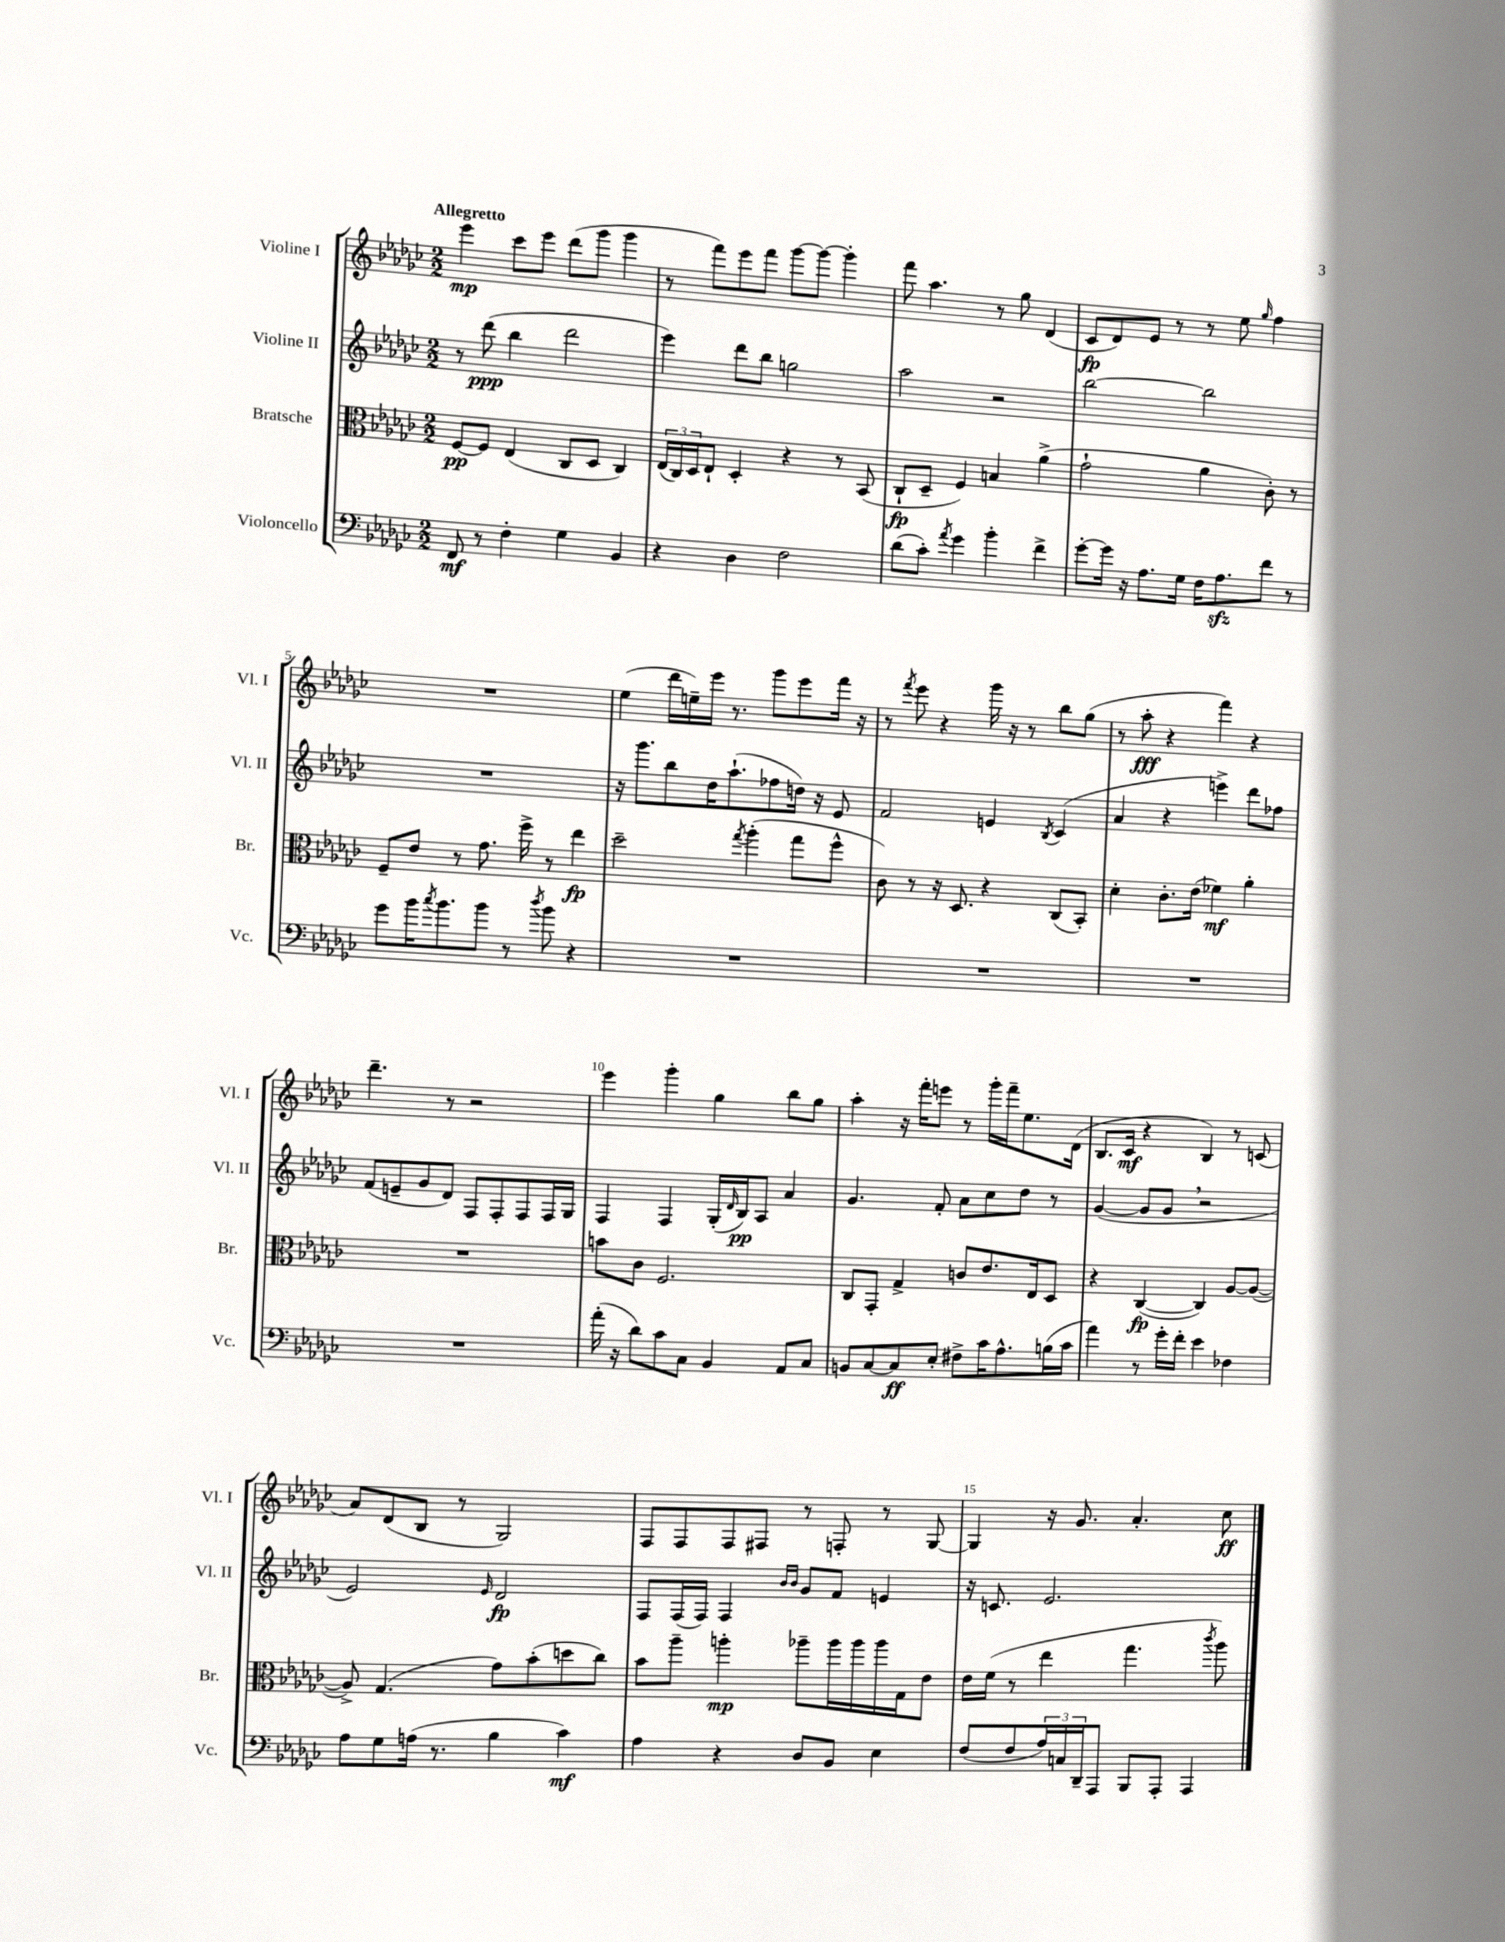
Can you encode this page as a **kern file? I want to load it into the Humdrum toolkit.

**kern	**kern	**kern	**kern
*staff4	*staff3	*staff2	*staff1
*clefF4	*clefC3	*clefG2	*clefG2
*k[b-e-a-d-g-c-]	*k[b-e-a-d-g-c-]	*k[b-e-a-d-g-c-]	*k[b-e-a-d-g-c-]
*M2/2	*M2/2	*M2/2	*M2/2
8FF	[8F	8r	4eee-
8r	8F]	(8ddd-	.
4F'	(4E-	4bb-	8ccc-
.	.	.	8eee-
4G-	8C-	2ddd-	(8ddd-
.	8D-	.	8ggg-
4BB-	4C-)	.	4ggg-
=	=	=	=
4r	(24E-	4eee-)	8r
.	24C-)	.	.
.	24D-	.	.
.	8E-`	.	8fff)
4D-	4D-'	8ddd-	8eee-
.	.	8bb-	8fff
2F	4r	2gg	[8ggg-
.	.	.	8ggg-_
.	8r	.	4ggg-']
.	(8BB-	.	.
=	=	=	=
(8d-	8C-`	2aa-	8fff
8c-')	8D-~	.	4.aa-
8qa-	.	.	.
4g-	4F)	.	.
4b-'	4B	2r	8r
.	.	.	8gg-
4f^	(4a-^	.	(4d-
=	=	=	=
[8g-'	2g-`	[2bb-	8c-
16g-]	.	.	8d-)
16r	.	.	.
8.A-	.	.	8e-
.	.	.	8r
16G-	.	.	.
16F	4a-	2bb-]	8r
8.A-	.	.	.
.	.	.	8ee-
.	.	.	16qqgg-
8f	8c-')	.	4ff
8r	8r	.	.
=	=	=	=
8g-	8F~	1r	1r
16b-	8e-	.	.
8qcc-	.	.	.
8.b-	.	.	.
.	8r	.	.
8b-	8.g-	.	.
8r	.	.	.
.	16ff^	.	.
8qdd-	.	.	.
8b-	8r	.	.
4r	4ee-	.	.
=	=	=	=
1r	2dd-~	16r	(4ee-
.	.	8.ggg-	.
.	.	8bb-	16ddd-
.	.	.	16ee~)
.	.	16dd-	16eee-
.	.	(8.aa-`	8.r
.	8qgg-	.	.
.	(4aa-'	.	.
.	.	8ff-	8ggg-
.	8gg-	16dd)	8eee-
.	.	16r	.
.	8ff^^	8e-	16fff
.	.	.	16r
=	=	=	=
1r	8c-)	2f	8r
.	.	.	8qfff
.	8r	.	8eee-
.	16r	.	4r
.	8.D-	.	.
.	4r	4e	16ggg-
.	.	.	16r
.	.	.	8r
.	.	8qB-	.
.	(8C-	(4c-	8bb-
.	8BB-')	.	(8gg-
=	=	=	=
1r	4d-'	4a-	8r
.	.	.	8aa-'
.	8.c-'	4r	4r
.	(16e-	.	.
.	4f-)	4eee^)	4fff)
.	4a-'	8ddd-	4r
.	.	8ff-	.
=	=	=	=
1r	1r	(8f	4.ddd-~
.	.	8e~	.
.	.	8g-	.
.	.	8d-)	8r
.	.	8F	2r
.	.	8F'	.
.	.	8F	.
.	.	16F	.
.	.	16G-	.
=	=	=	=
(16a-'	8b	4F	4eee-
16r	.	.	.
8d-)	8c-	.	.
8c-	2.F	4F	4ggg-'
8C-	.	.	.
4BB-	.	(16G-'	4gg-
.	.	16qqd-	.
.	.	16B-)	.
.	.	8A-	.
8AA-	.	4a-	8bb-
8C-	.	.	8gg-
=	=	=	=
8BB	8C-	4.g-	4aa-'
[8C-	8GG-'	.	.
8C-]	4G-^	.	16r
.	.	.	16fff'
8E-'	.	8f'	8eee
8F#^	8c	8a-	8r
16c-	8.e-	8cc-	16ggg-'
8.A-^^	.	.	16fff~
.	.	8dd-	8.ee-
.	16E-	.	.
(16B	8D-	8r	.
16c-	.	.	(16d-
=	=	=	=
4a-)	4r	([4g-	8.B-
.	.	.	16c-
8r	([4C-	8g-]	4r
16g-'	.	8g-	.
16f'	.	.	.
4e-	4C-])	2r	4B-)
4F-	[8A-	.	8r
.	(8A-_	.	(8c
=	=	=	=
8A-	8A-^])	2e-)	8a-)
8G-	(4.G-	.	(8d-
(16A	.	.	8B-
8.r	.	.	.
.	.	.	8r
.	.	16qqe-	.
4B-	8g-)	2d-	2G-)
.	(8b-'	.	.
4c-)	8dd	.	.
.	8cc-)	.	.
=	=	=	=
4A-	8b-	8F	8F
.	8aa-~	(16F	8F
.	.	16F)	.
4r	4aa'	4F	8F
.	.	.	8F#
.	.	16qqb-	.
.	.	16qqb-	.
8D-	8aa-~	8g-	8r
8BB-	16aa-	8f	8F'
.	16aa-	.	.
4E-	16aa-	4e	8r
.	16G-	.	.
.	8e-	.	[8G-
=	=	=	=
(8F	16e-	16r	4G-]
.	(16f	8.c	.
8F	8r	.	.
24A-)	4ee-	2.e-	16r
24C	.	.	.
.	.	.	8.g-
24DD-~	.	.	.
8AAA-	.	.	.
8BBB-	4.gg-	.	4.a-'
8AAA-'	.	.	.
4AAA-	.	.	.
.	8qccc-	.	.
.	8aa-)	.	8cc-
==	==	==	==
*-	*-	*-	*-
